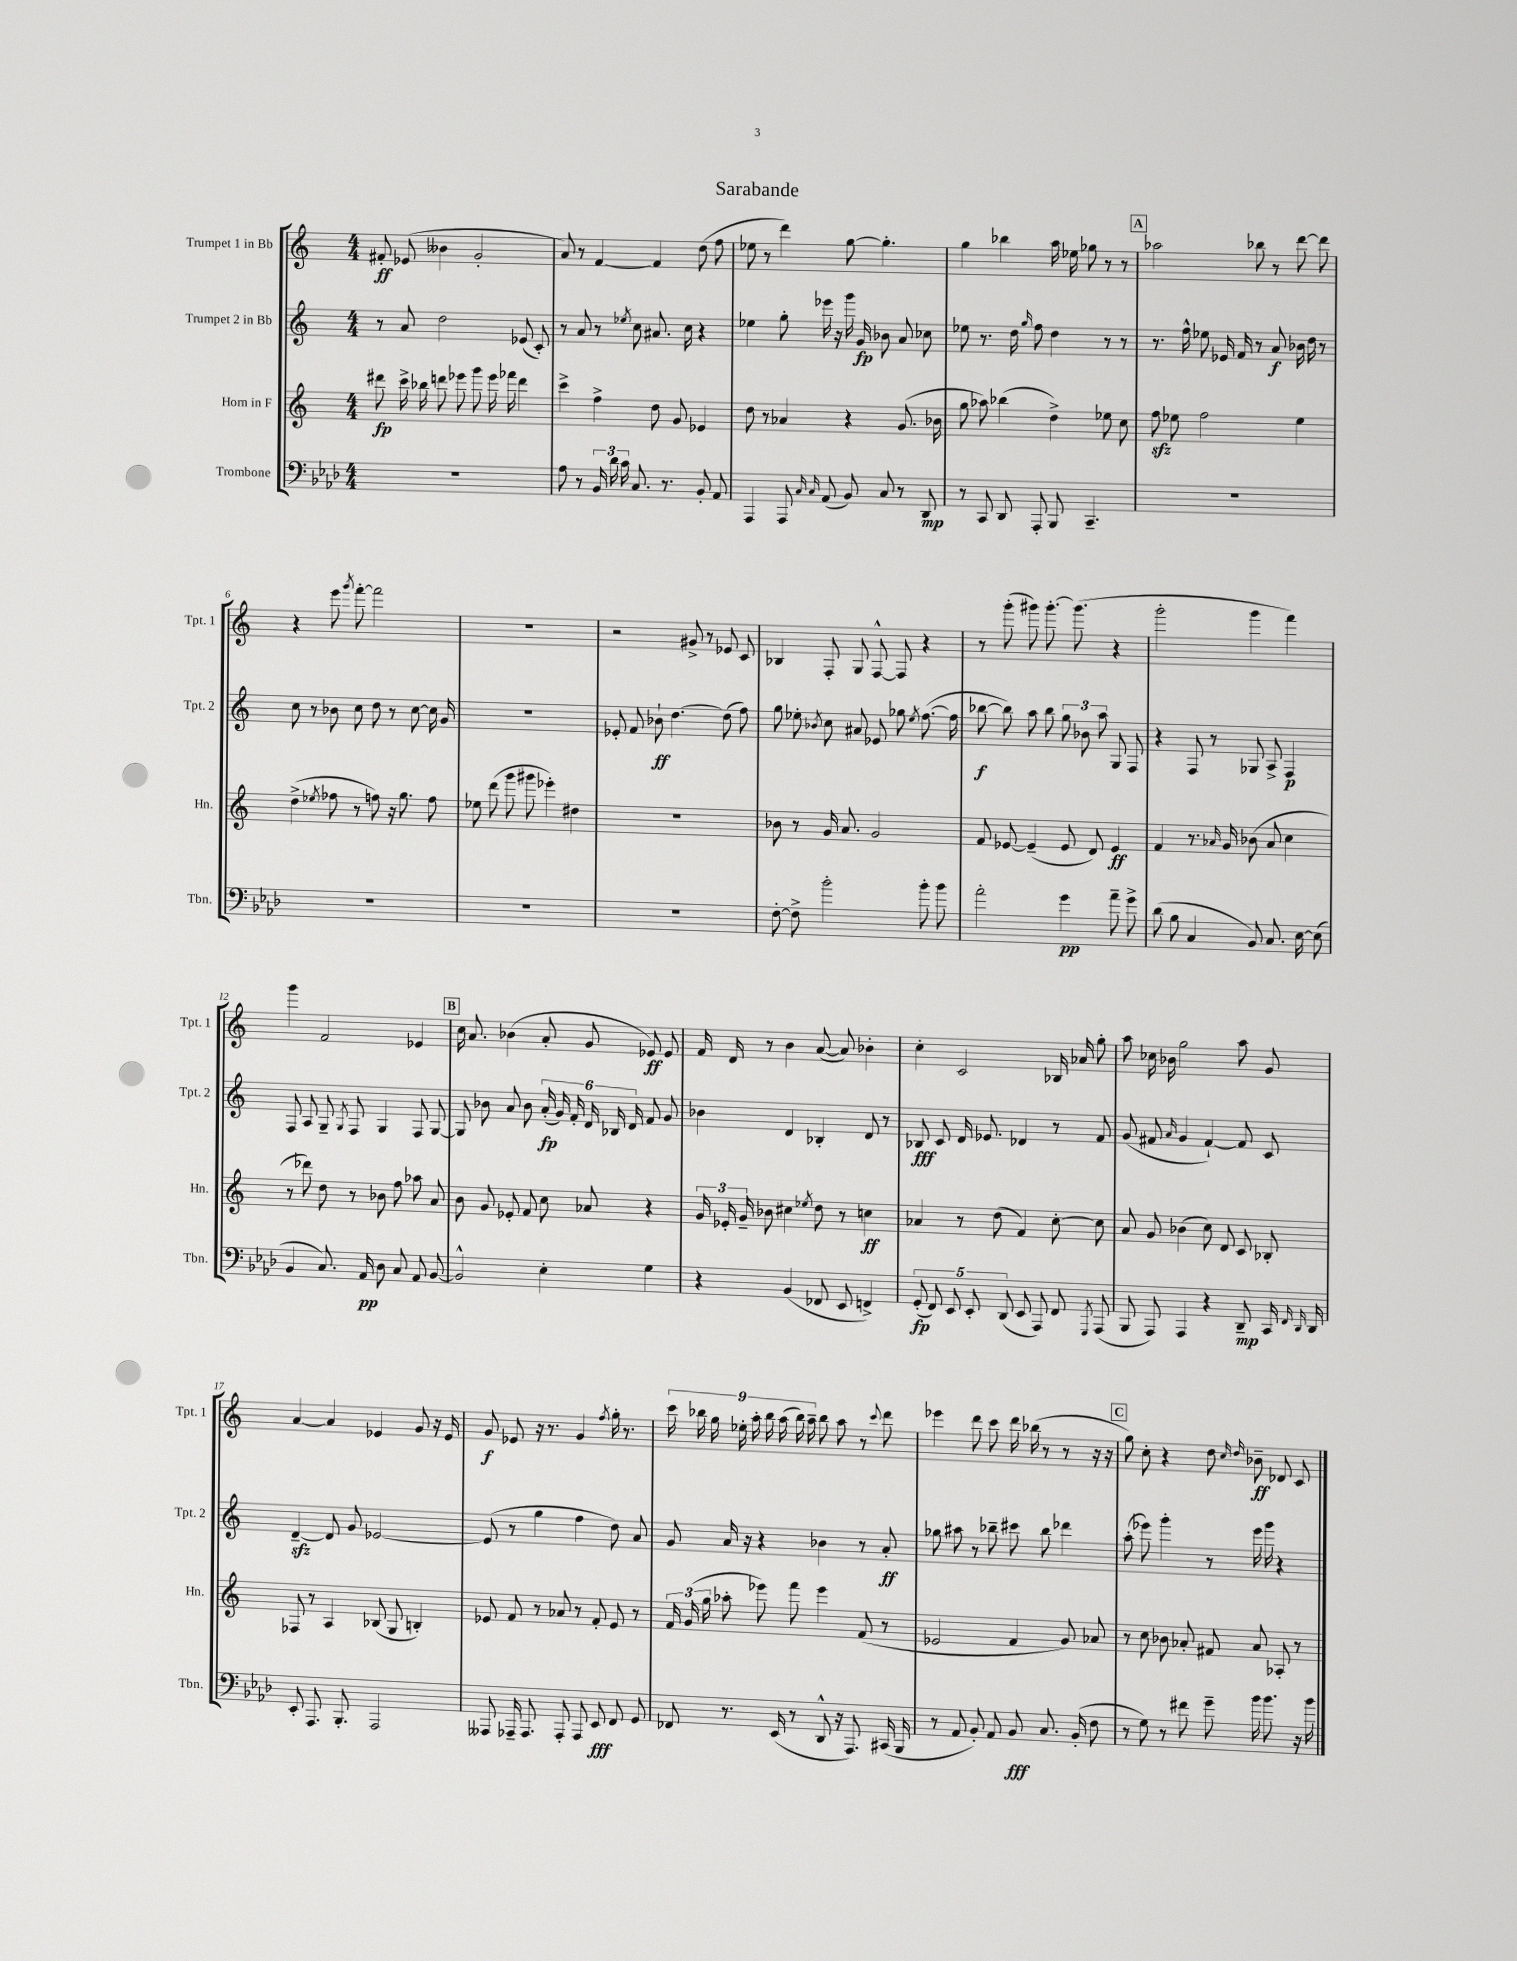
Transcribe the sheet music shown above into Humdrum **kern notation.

**kern	**kern	**kern	**kern
*staff4	*staff3	*staff2	*staff1
*clefF4	*clefG2	*clefG2	*clefG2
*k[b-e-a-d-]	*k[]	*k[]	*k[]
*M4/4	*M4/4	*M4/4	*M4/4
1r	8ddd#\	8r	8f#'/
.	16ccc^\	8a/	(8e-/
.	16bb-\	.	.
.	8ddd\	2dd\	4b--\
.	8eee-\	.	.
.	8ggg\	.	2g'/
.	16eee-\	.	.
.	16fff-\	.	.
.	4ddd\	(8e-/	.
.	.	8c'/)	.
=	=	=	=
8A-\	4ccc^\	8r	8a/)
8r	.	8a/	8r
24BB-/	4ff^\	8r	[4f/
24d-\	.	.	.
24c\	.	.	.
.	.	8qee-/	.
8.C/	.	8cc\	.
.	8dd\	8.a#/	4f/]
8.r	.	.	.
.	8g/	.	.
.	.	16cc\	.
8BB-'/	4e-/	4r	(8dd\
8AA-/	.	.	8ff\
=	=	=	=
4AAA-/	8dd\	4ee-\	8ee-\
.	8r	.	8r
8AAA-/	4a-/	8gg'\	4ddd\)
16qqC/	.	.	.
16qqC/	.	.	.
(8AA-/	.	16eee-\	.
.	.	16r	.
8BB-/)	4r	16ggg\	[8gg\
.	.	16g/	.
8C/	.	8b-\	4.gg'\]
8r	(8.g/	8a/	.
8DD-/	.	8cc-\	.
.	16b-\	.	.
=	=	=	=
8r	8gg\	8ee-\	4gg\
8CC/	8aa-\)	8.r	.
8DD-/	(4bb-\	.	4bb-\
.	.	16dd\	.
.	.	16qqgg/	.
8AAA-'/	.	8ff\	.
8BBB-/	4dd^\)	4dd\	16aa\
.	.	.	16ee-\
4.CC~/	.	.	8gg-\
.	8ee-\	8r	8r
.	8cc\	8r	8r
=	=	=	=
1r	8ff\	8.r	2aa-\
.	8ee-\	.	.
.	.	16ff^^\	.
.	2ff\	8ee-\	.
.	.	16e-/	.
.	.	16f/	.
.	.	8r	8bb-\
.	.	8a/	8r
.	4ee-\	16b-\	[8ddd\
.	.	16dd\	.
.	.	8r	8ddd\]
=	=	=	=
1r	(4dd^\	8cc\	4r
.	.	8r	.
.	8qee-/	.	.
.	8ff-\	8b-\	8eee\
.	.	.	8qggg/
.	8r	8cc\	[8fff'\
.	8ff\)	8dd\	2fff\]
.	16r	8r	.
.	8.gg\	.	.
.	.	[8cc\	.
.	8ff\	16cc\]	.
.	.	16g/	.
=	=	=	=
1r	8ee-\	1r	1r
.	(8ddd\	.	.
.	8ggg\	.	.
.	8ggg#\	.	.
.	4eee-'\)	.	.
.	4dd#\	.	.
=	=	=	=
1r	1r	8e-'/	2r
.	.	8f/	.
.	.	8b-`\	.
.	.	[4.dd\	.
.	.	.	8g#^/
.	.	.	8r
.	.	(8dd\]	8e-/
.	.	8ff\)	8c/
=	=	=	=
[8F'\	8b-\	8gg\	4B-/
8F^\]	8r	8ee-'\	.
.	.	8qb-/	.
2b-'\	16g/	8cc\	8F'/
.	8.a/	.	.
.	.	8a#/	8G/
.	2g/	8e-/	[8F^^/
.	.	8gg-\	8F/]
.	.	8qee-/	.
8b-'\	.	([8.ff\	4r
8b-\	.	.	.
.	.	16ff\]	.
=	=	=	=
2a-'\	8f/	[8bb-\	8r
.	[8e-/	8bb-\])	(8ggg'\
.	(4e-~/]	8aa\	8ggg#\)
.	.	8bb-\	[8.ggg#'\
4g\	8e-/	12gg\	.
.	.	.	(8.ggg#\]
.	.	12b-\	.
.	8d/)	.	.
.	.	12aa\	.
8a-~\	4e-/	8G/	4r
8g^\	.	8F/	.
=	=	=	=
(8d-\	4f/	4r	2ggg'\
8B-\	.	.	.
4C/	8.r	8F/	.
.	.	8r	.
.	16qqa-/	.	.
.	16g/	.	.
8BB-/)	(8b-\	8G-/	4ggg\
8.C/	8a-/	8A^/	.
.	4cc\	4F/	4fff\)
[16E-\	.	.	.
(8E-\]	.	.	.
=	=	=	=
4BB-/	8r	8F/	4ggg\
.	8ddd-\)	8A/	.
8.C/)	8dd\	8G~/	2f/
.	.	8qG/	.
.	8r	8F/	.
16AA-/	.	.	.
8D-\	8b-\	4G/	.
8C/	8ff\	.	.
8AA-/	8aa-\	8F/	4e-/
[8BB-/	8a/	[8G/	.
=	=	=	=
2BB-^^/]	8b\	8G/]	16cc\
.	.	.	8.a/
.	8g/	8b-\	.
.	8e-'/	8a/	(4b-\
.	8f/	8b-\	.
4E-'\	8cc\	(24a'/	8a'/
.	.	24g/)	.
.	.	24f'/	.
.	8a-/	24d/	8g/
.	.	24B-/	.
.	.	24d/	.
4G\	4r	8f/	8e-/)
.	.	8g/	8e-/
=	=	=	=
4r	24g/	4b-\	16f/
.	24e-'/	.	.
.	.	.	16d/
.	24g~/	.	.
.	8b-\	.	8r
(4BB-/	4cc#\	4d/	4b\
.	8qee-/	.	.
8FF-/	8dd\	4B-'/	([8a/
8EE-/	8r	.	8a/])
4FF^/)	4cc\	8d/	4b-'\
.	.	8r	.
=	=	=	=
(10GG'/	4a-/	8B-/	4cc'\
10FF/)	.	.	.
.	.	8c/	.
10EE-/	.	.	.
.	8r	16d/	2c/
10EE-'/	.	.	.
.	.	8.e-/	.
.	(8dd\	.	.
(10DD-/	.	.	.
8EE-/	4f/)	4d-/	.
8AAA-/)	.	.	.
8FF/	[8cc'\	8r	16B-/
.	.	.	16a-/
8qGGG/	.	.	.
(8AAA-/	8cc\]	8f/	8gg'\
=	=	=	=
8BBB-/	8a/	(8g/	8aa\
8AAA-/)	8g/	8f#/	16cc-\
.	.	.	16b-\
.	.	16qqa/	.
4AAA-/	(4b-\	4g/	2gg\
4r	8cc\)	[4f#`/)	.
.	8d/	.	.
8DD-~/	8c/	8f#/]	8aa\
16CC/	8B-'/	8c/	8g/
16qqFF/	.	.	.
16qqDD-/	.	.	.
16DD-/	.	.	.
=	=	=	=
8EE-'/	8F-/	[4d~/	[4a/
8.AAA-/	8r	.	.
.	4A/	8d/]	4a/]
8.BBB-'/	.	.	.
.	.	8g/	.
2AAA-/	(8B-/	[2e-/	4e-/
.	8G/	.	.
.	4B'/)	.	8g/
.	.	.	16r
.	.	.	16e-/
=	=	=	=
8AAA--/	8e-/	(8e-/]	8g/
16AAA-~/	8f/	8r	8e-/
8.AAA-/	.	.	.
.	8r	4gg\	16r
.	.	.	8.r
8AAA-'/	8a-/	.	.
8AAA-/	8r	4ff\	4g/
8EE-/	8f'/	.	.
.	.	.	8qff/
8FF/	8e-/	8dd\)	16gg'\
.	.	.	8.r
8GG/	8r	8a/	.
=	=	=	=
8FF-/	24f/	8g/	18ccc\
.	(24g/	.	.
.	.	.	18bb-\
.	24gg\	.	.
.	.	.	18gg\
8.r	8aa-'\	16a/	.
.	.	.	18ee-'\
.	.	16r	.
.	.	.	18aa'\
.	8eee-\)	4r	.
.	.	.	18bb-\
(16EE-/	.	.	.
.	.	.	(18aa\
8r	8fff\	.	.
.	.	.	18bb-\)
.	.	.	18aa~\
8DD-^^/	4eee-\	4b-\	8bb-\
16r	.	.	8aa\
8.AAA-/)	.	.	.
.	(8f/	8r	8r
.	.	.	8qqccc/
(16CC#/	8r	8a'/	8ddd\
16BBB-/	.	.	.
=	=	=	=
8r	2e-/	8gg-\	4eee-\
8AA-/	.	8aa#\	.
8BB-'/)	.	8r	8ddd\
8AA-/	.	8bb-~\	8ccc\
8BB-/	4f/	8ccc#\	16ddd\
.	.	.	(16bb-\
8.C/	.	8bb-\	8r
.	8g/)	4ddd-\	8r
(16BB-'/	.	.	.
8F\	8a-/	.	16r
.	.	.	16r
=	=	=	=
8r	8r	(8aa'\	8gg\)
8G\)	8cc\	8eee-\)	8cc'\
8r	8b-\	4ggg'\	4r
8f#\	8a-'/	.	.
8g~\	8f#/	8r	8dd\
.	.	.	16qqcc/
.	.	.	16qqdd/
16b-\	8a-/	16eee-\	8b-~\
8.b-\	.	16ggg\	.
.	8A-'/	4r	8d-/
16r	8r	.	8c/
16b-\	.	.	.
==	==	==	==
*-	*-	*-	*-
